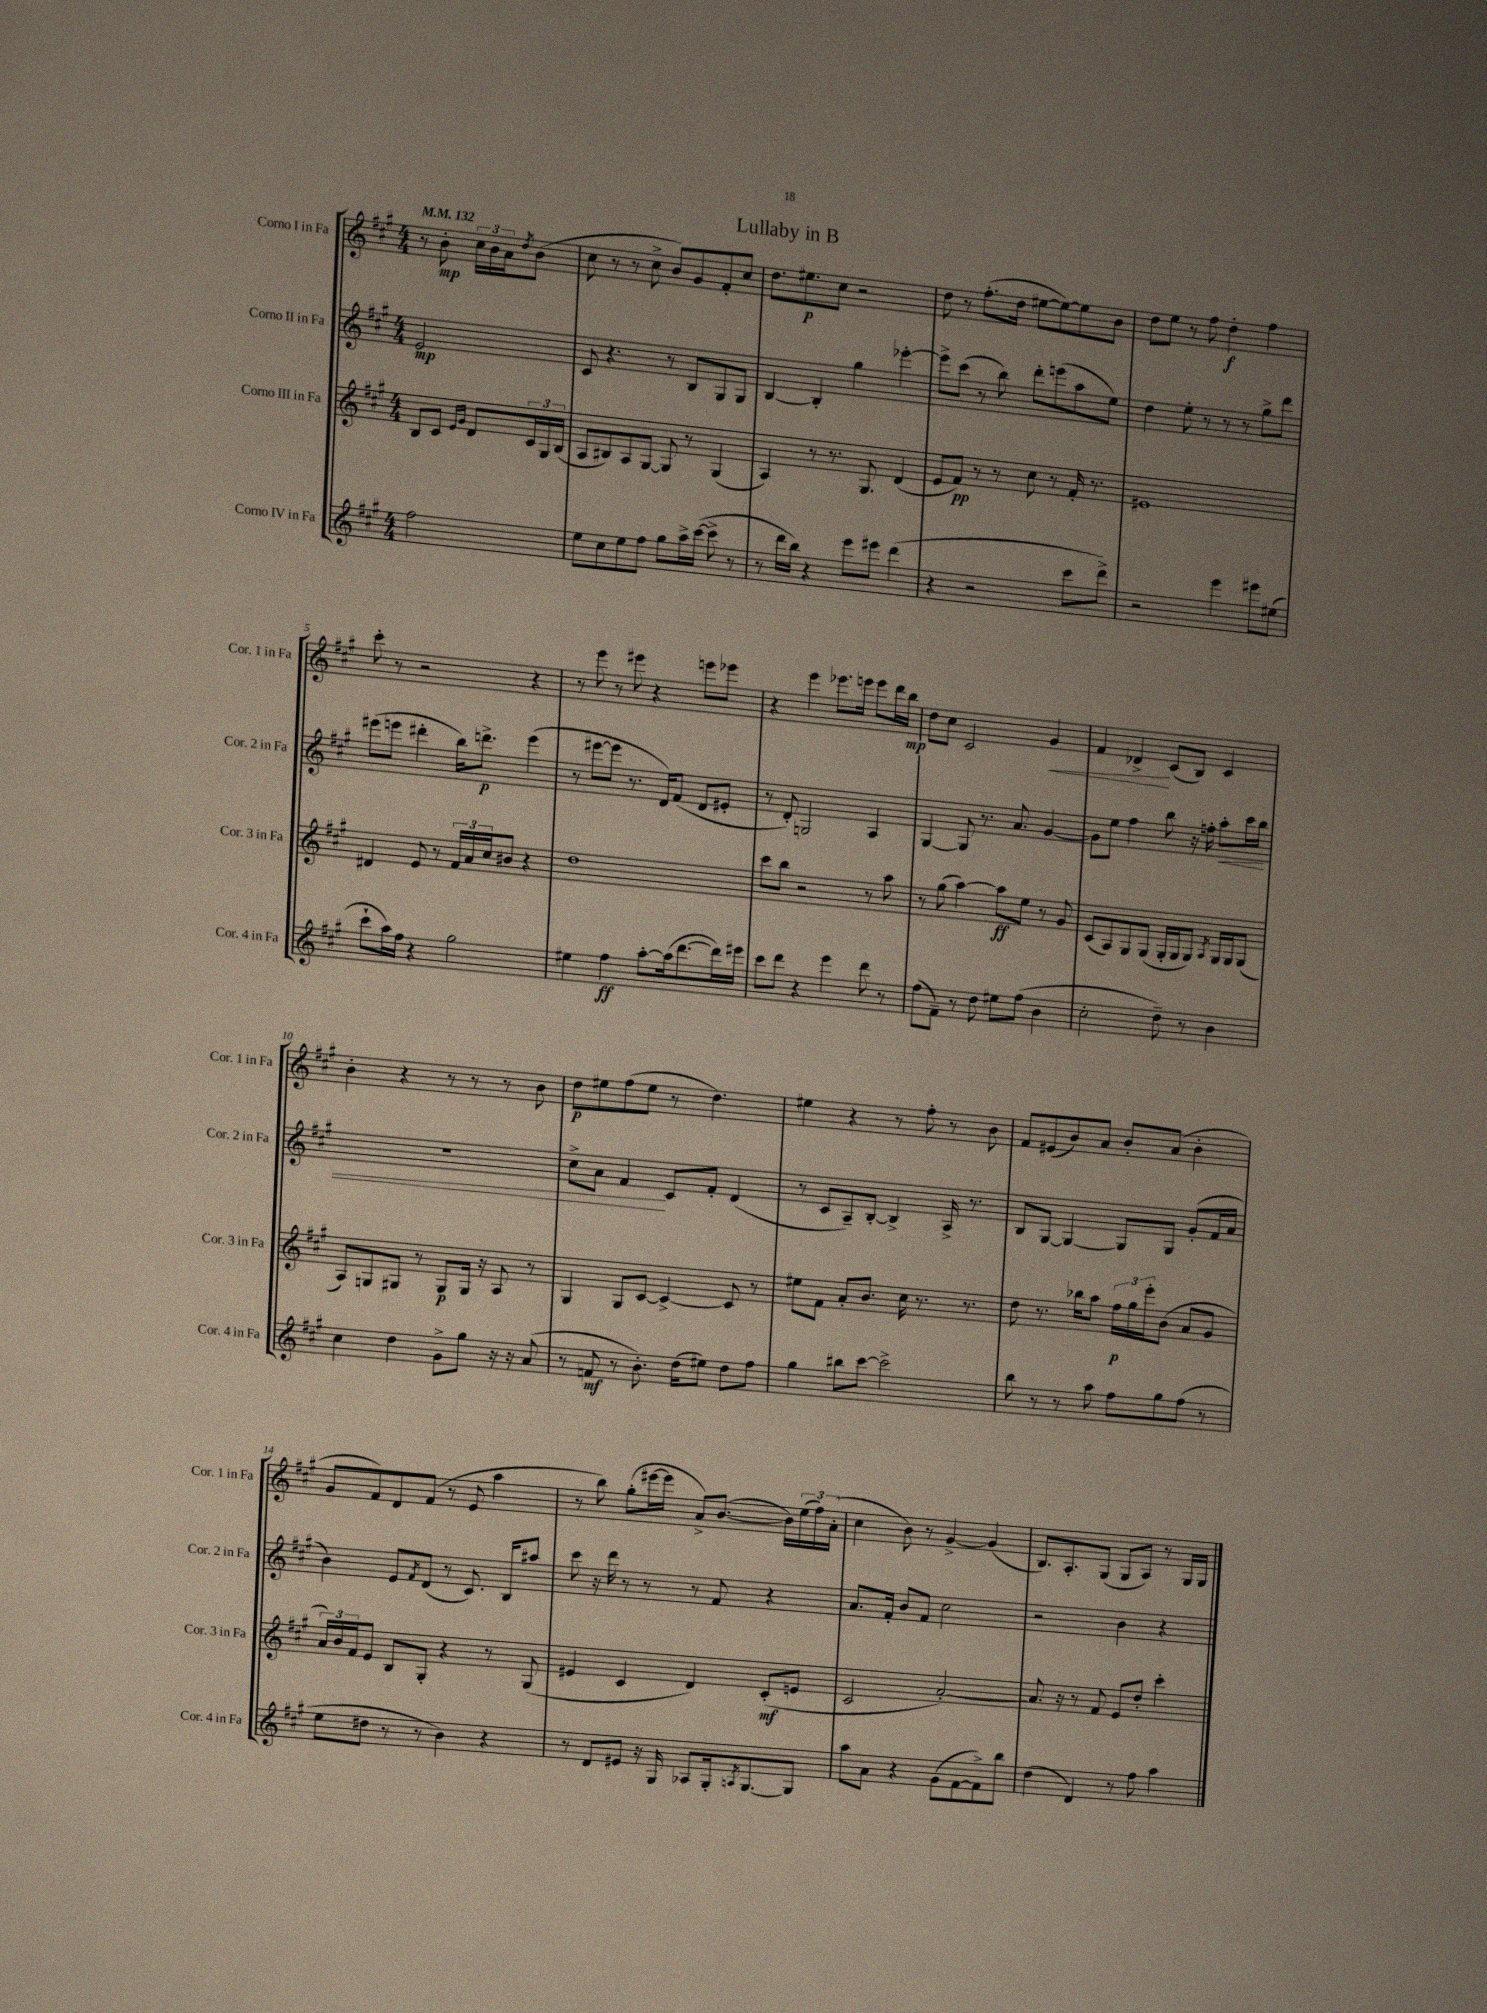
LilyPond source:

\header { title = "Lullaby in B" }
<<
\new StaffGroup <<
\new Staff = "s0" \with { instrumentName = "Corno I in Fa" shortInstrumentName = "Cor. 1 in Fa" } {
    \clef treble \key a \major \numericTimeSignature \time 4/4 \partial 2 \tempo 4 = 132
    r8 b'8-.\mp \tuplet 3/2 { cis''16 b'16 a'16 } \acciaccatura { d''8 } b'8( |
    cis''8 r8 r8 cis''8-> b'8) gis'8 fis'8-. cis''8 |
    d''8. eis''8.\p cis''8 r2 |
    d''8 r8 fis''8.-.( d''16 eis''8~ eis''8~) eis''8 b'8 |
    d''8 e''8 r8 fis''8 d''4-.\f fis''4 |
    cis'''8-. r8 r2 r4 |
    r8 e'''8 r8 eis'''8 r4 e'''8 ees'''8 |
    r4 e'''4 ees'''8. e'''16 e'''8 d'''16 b''16\mp |
    d''8 cis''8 cis'2 gis'4\< |
    fis'4 des'4->\! cis'8( b8) cis'4 |
    b'4-. r4 r8 r8 r8 b'8 |
    d''8\p eis''8 fis''8( eis''8 r8 d''4.) |
    eis''4 r4 r8 fis''8-. r8 b'8 |
    fis'8 eis'8( b'8) a'8 b'8-. a'8( b'4-. |
    gis'8 fis'8) d'8 fis'8( r8 e'8 a''4 |
    r8 b''8) gis''8-.( eis'''16~ eis'''16 a'8->) b'8.~( b'16) \tuplet 3/2 { e''16( fis''16) a'16-.( } |
    cis''4 b'8) r8 gis'4~-> gis'4( |
    b8.) a8.-. gis8( gis8 a8) r8 gis16 gis16 \bar "|." |
}
\new Staff = "s1" \with { instrumentName = "Corno II in Fa" shortInstrumentName = "Cor. 2 in Fa" } {
    \clef treble \key a \major \numericTimeSignature \time 4/4 \partial 2
    e'2\mp |
    cis'8 r4. r8 b8 gis8 gis8 |
    b4~ b4-. gis''4 ees'''4~-. |
    ees'''8-> cis'''8( r8 b''8) d'''8-. e'''8( a''8 e''8) |
    d''4 e''8-. r8 r8 r8 gis''8-> d'''8 |
    eis'''8( e'''8 dis'''4-. b''16) d'''8.->\p e'''4( |
    r8 eis'''8~ eis'''8 r8. d'16) fis'8( d'8 eis'8-. |
    r8 d'8-.) g2 a4 |
    gis4~ gis8 r8. a'8. gis'4~ |
    gis'8 e''8 fis''4 b''8 r16 f''16-. a''8-.\< cis'''16 b''16 |
    R1 |
    cis''8-> a'8 fis'4\! cis'8 fis'8-. d'4( |
    r8 cis'8 a8--) b8~-. b4-> a16-> r8. |
    b8 gis8~ gis4~ gis8 gis8 gis'8-.( fis'16 a'16 |
    b'4) e'8 \acciaccatura { fis'8 } d'8( r8 cis'8.) b16 ais''8 |
    cis'''8 r16 d'''16 r8 r8 r8 fis'8 r4 |
    a'8. fis'16-. b'8 fis'8 cis''2 |
    r2 b'4 r4 \bar "|." |
}
\new Staff = "s2" \with { instrumentName = "Corno III in Fa" shortInstrumentName = "Cor. 3 in Fa" } {
    \clef treble \key a \major \numericTimeSignature \time 4/4 \partial 2
    b8 cis'8 \grace { e'16 gis'16 } d'8 \tuplet 3/2 { cis'16 gis16 b16( } |
    a8 bis8) a8 gis8~ gis8 r8 gis4( |
    a4) r8 r8. gis8. d'4( |
    e'8 fis'8\pp) r8 r8 cis''8 r8 fis'16-. r8. |
    eis'1 |
    dis'4 e'8 r8 \tuplet 3/2 { fis'16 a'16 cis''16 } bis'8 r4 |
    d''1 |
    cis'''8 b''8 r2 r8 a''8 |
    r8 gis''8( a''4~) a''8\ff e''8 r8 gis'8 |
    cis'8( a8) gis8 gis8( gis16-. gis16 gis8) \acciaccatura { a8 } gis16 gis16 gis8( |
    a8) g8 gis8 r8 gis8\p gis16 r16 a8 r8 |
    gis4 gis8 cis'8~ cis'4~-> cis'8 r8 |
    eis''8 fis'8 a'8-. b'8. cis''16 r8. r8. |
    d''8 r8. bes''16 a''8 \tuplet 3/2 { fis''16\p gis''16 e'''16-. } b'8( a'8 gis'8 |
    \tuplet 3/2 { a'16) b'16 fis'16 } e'8 b8 gis8-. r4 r8 gis8( |
    eis'4 cis'4 d'4) cis'8-.\mf( e'8 |
    cis'2 a'2~-.) |
    a'8. r16 r8 fis'8 e'8 d''8-. cis'''4-. \bar "|." |
}
\new Staff = "s3" \with { instrumentName = "Corno IV in Fa" shortInstrumentName = "Cor. 4 in Fa" } {
    \clef treble \key a \major \numericTimeSignature \time 4/4 \partial 2
    fis''2 |
    e''8 cis''8 e''8 fis''8 gis''8 a''16-> cis'''16~( cis'''8-> r8 |
    r8 d'''16 b''16) r4 e'''8 eis'''8 d'''4( |
    r4 r2 cis'''8 d'''8->) |
    r2 e'''4 eis'''8 eis''8( |
    cis'''8-! a''16) fis''16 r4 gis''2 |
    eis''4 fis''4\ff a''8~-. a''16( d'''8.~ d'''16) eis'''16 |
    cis'''8 d'''8 r4 e'''4 d'''8 r8 |
    fis''8( fis'8--) r8 d''8 eis''8 fis''8( b'4 |
    cis''2-. d''8--) r8 b'4 |
    cis''4 d''4 gis'8-> gis''8 r16 r16 a'8( |
    r8 f'8\mf r8 b'8.-.) d''16( eis''8) d''8 fis''8 |
    gis''4 bis''8 cis'''8~ cis'''2-> |
    b''8 r8 r8 a''8 fis''8 gis''8 fis''8( r8 |
    e''8 dis''8 r8 r8 b'4) r4 |
    r8 d'8 eis'8 r16 gis16 aes8 gis16-. \acciaccatura { a8 } gis8.~ gis8 |
    a''8 a'8 r4 gis'8( fis'8~ fis'8->) b''8 |
    d''4( d'4) r8 fis''8 a''4 \bar "|." |
}
>>
>>
